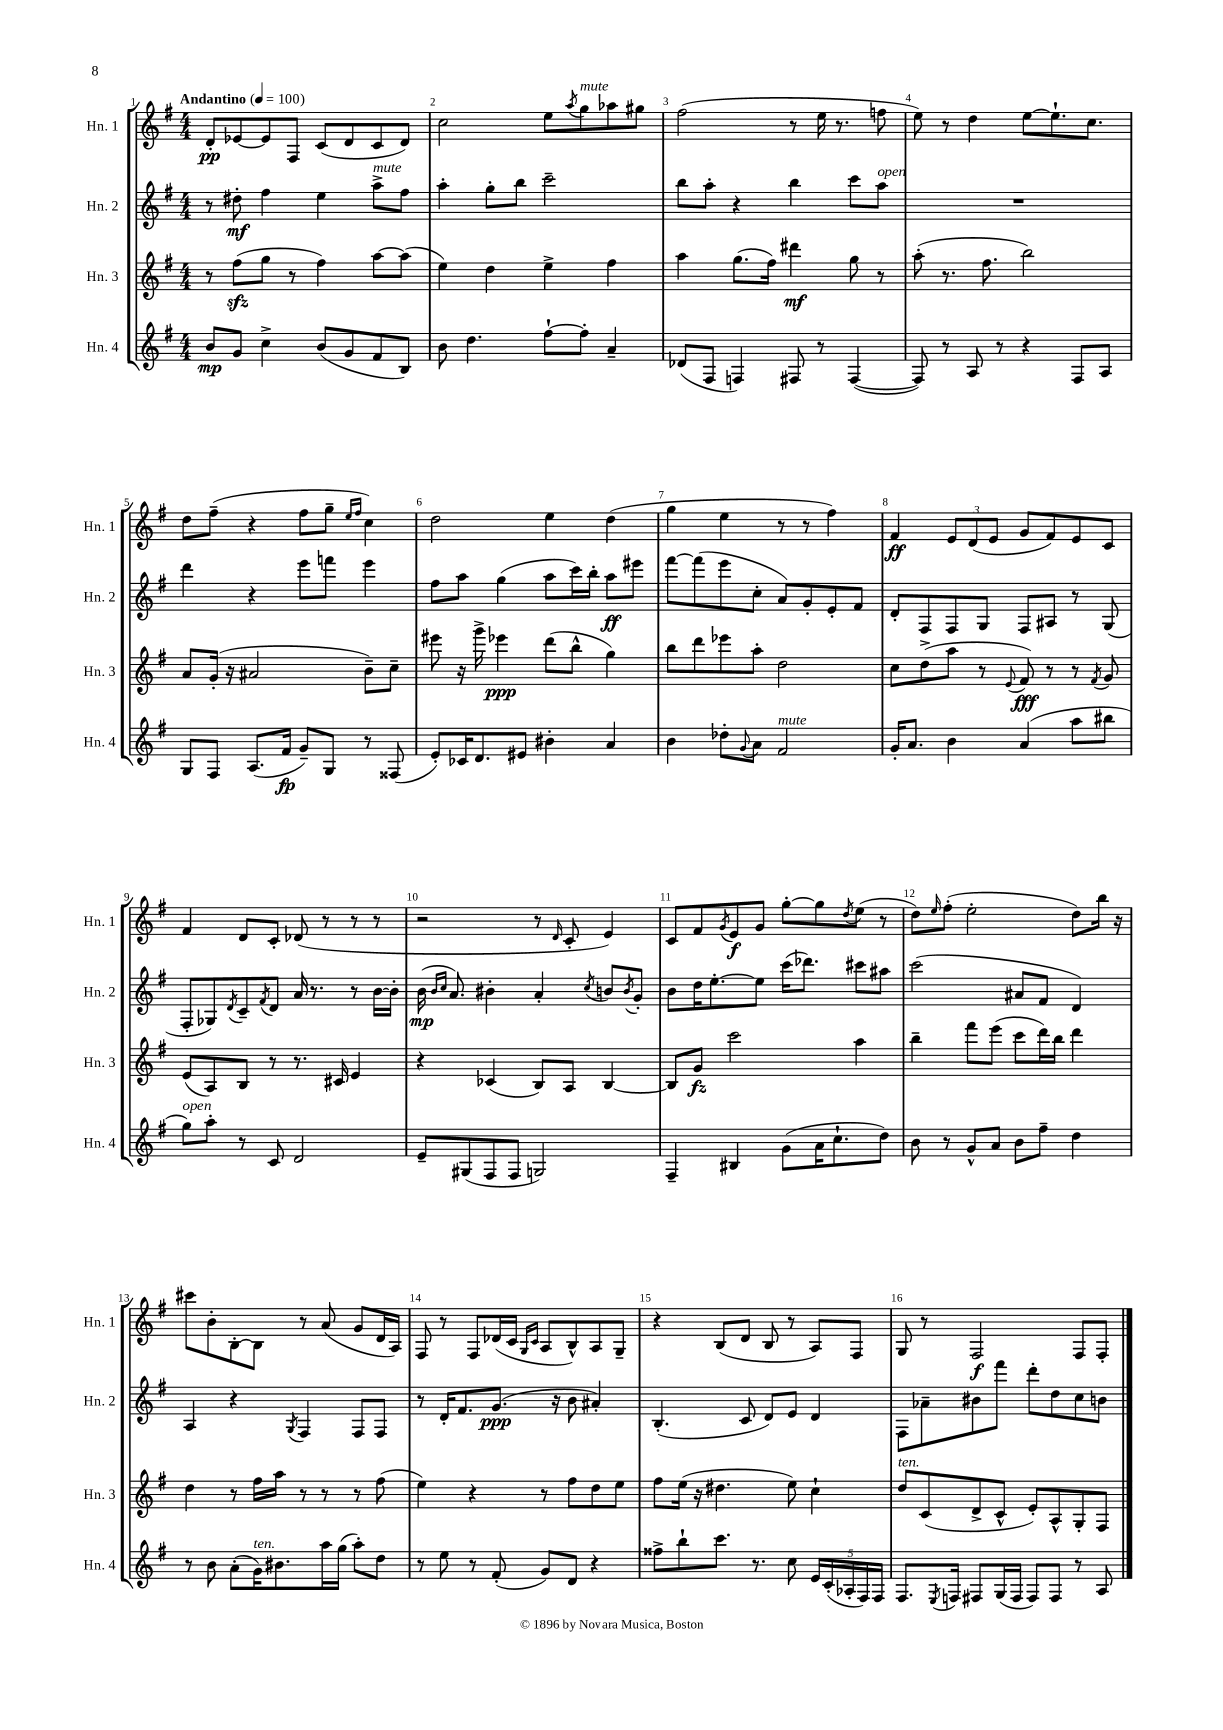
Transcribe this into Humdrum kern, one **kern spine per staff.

**kern	**dynam	**kern	**dynam	**kern	**dynam	**kern	**dynam
*part4	*part4	*part3	*part3	*part2	*part2	*part1	*part1
*staff4	*staff4	*staff3	*staff3	*staff2	*staff2	*staff1	*staff1
*I"Hn. 4	*	*I"Hn. 3	*	*I"Hn. 2	*	*I"Hn. 1	*
*I'Hn. 4	*	*I'Hn. 3	*	*I'Hn. 2	*	*I'Hn. 1	*
*clefG2	*	*clefG2	*	*clefG2	*	*clefG2	*
*k[f#]	*	*k[f#]	*	*k[f#]	*	*k[f#]	*
*M4/4	*	*M4/4	*	*M4/4	*	*M4/4	*
*MM100	*	*MM100	*	*MM100	*	*MM100	*
=1	=1	=1	=1	=1	=1	=1	=1
!	!	!	!	!	!	!LO:TX:a:B:t=Andantino	!
8b/L	mp	8r	.	8r	.	8d'/L	pp
8g/J	.	(8ff#zz\L	.	8dd#X'\	mf	[8e-X/	.
4cc^\	.	8gg\J	.	4ff#\	.	8e-/]	.
.	.	8r	.	.	.	8F#/J	.
(8b/L	.	4ff#\)	.	4ee\	.	(8c/L	.
8g/	.	.	.	.	.	8d/	.
!	!	!	!	!LO:TX:a:i:t=mute	!	!	!
8f#/	.	[8aa\L	.	8aa^\L	.	8c/	.
8B/J)	.	(8aa\J]	.	8ff#\J	.	8d/J)	.
=2	=2	=2	=2	=2	=2	=2	=2
8b\	.	4ee\)	.	4aa'\	.	2cc\	.
4.dd\	.	.	.	.	.	.	.
.	.	4dd\	.	8gg'\L	.	.	.
.	.	.	.	8bb\J	.	.	.
[8ff#`\L	.	4ee^\	.	2ccc~\	.	8ee\L	.
.	.	.	.	.	.	8qaa/	.
!	!	!	!	!	!	!LO:TX:a:i:t=mute	!
8ff#'\J]	.	.	.	.	.	8gg\	.
4a~/	.	4ff#\	.	.	.	8aa-X\	.
.	.	.	.	.	.	8gg#X\J	.
=3	=3	=3	=3	=3	=3	=3	=3
(8d-X/L	.	4aa\	.	8bb\L	.	(2ff#\	.
8F#/J	.	.	.	8aa'\J	.	.	.
4Fn/)	.	(8.gg\L	.	4r	.	.	.
.	.	16ff#\Jk)	.	.	.	.	.
8F#X/	.	4ddd#X\	mf	4bb\	.	8r	.
8r	.	.	.	.	.	16ee\	.
.	.	.	.	.	.	8.r	.
([4F#/	.	8gg\	.	8ccc\L	.	.	.
!	!	!	!	!LO:TX:a:i:t=open	!	!	!
.	.	8r	.	8aa\J	.	8ffn\	.
=4	=4	=4	=4	=4	=4	=4	=4
8F#/])	.	(8aa'\	.	1r	.	8ee\)	.
8r	.	8.r	.	.	.	8r	.
8A/	.	.	.	.	.	4dd\	.
.	.	8.ff#\	.	.	.	.	.
8r	.	.	.	.	.	.	.
4r	.	2bb\)	.	.	.	[8ee\L	.
.	.	.	.	.	.	8.ee`\]	.
8F#/L	.	.	.	.	.	.	.
.	.	.	.	.	.	8.cc\J	.
8A/J	.	.	.	.	.	.	.
!!LO:LB:g=z
=5	=5	=5	=5	=5	=5	=5	=5
8G/L	.	8a/L	.	4ddd\	.	8dd\L	.
8F#/J	.	(16g'/Jk	.	.	.	(8ff#~\J	.
.	.	16r	.	.	.	.	.
(8.A/L	.	2a#X/	.	4r	.	4r	.
16f#/Jk	fp	.	.	.	.	.	.
8g~/L)	.	.	.	8eee\L	.	8ff#\L	.
8G/J	.	.	.	8fffn\J	.	8gg~\J	.
.	.	.	.	.	.	16qqee/LL	.
.	.	.	.	.	.	16qqff#/JJ	.
8r	.	8b~\L)	.	4eee\	.	4cc\)	.
(8F##X/	.	8cc~\J	.	.	.	.	.
=6	=6	=6	=6	=6	=6	=6	=6
8e'/L)	.	8eee#X\	.	8ff#\L	.	2dd\	.
16c-X/K	.	16r	.	8aa\J	.	.	.
8.d/	.	16ggg^\	.	.	.	.	.
.	.	4eee-X\	ppp	(4gg\	.	.	.
8e#X/J	.	.	.	.	.	.	.
4b#X'\	.	(8ddd\L	.	8aa\L	.	4ee\	.
.	.	8bb^^\J	.	16ccc\L)	.	.	.
.	.	.	.	16bb'\JJ	.	.	.
4a/	.	4gg\)	.	8aa\L	ff	(4dd\	.
.	.	.	.	8eee#X\J	.	.	.
=7	=7	=7	=7	=7	=7	=7	=7
4b\	.	8bb\L	.	[8fff#\L	.	4gg\	.
.	.	8ddd\	.	(8fff#\]	.	.	.
8dd-X'\L	.	8eee-X\	.	8eee\	.	4ee\	.
8qqg/	.	.	.	.	.	.	.
8a\J	.	8aa'\J	.	8cc'\J	.	.	.
!LO:TX:a:i:t=mute	!	!	!	!	!	!	!
2f#/	.	2dd\	.	8a/L)	.	8r	.
.	.	.	.	8g'/	.	8r	.
.	.	.	.	8e'/	.	4ff#\)	.
.	.	.	.	8f#/J	.	.	.
=8	=8	=8	=8	=8	=8	=8	=8
16g'/KL	.	8cc\L	.	8d'/L	.	4f#/	ff
8.a/J	.	.	.	.	.	.	.
.	.	(8dd^\	.	8F#/	.	.	.
4b\	.	8aa\J	.	8F#/	.	12e/L	.
.	.	.	.	.	.	(12d/	.
.	.	8r	.	8G/J	.	.	.
.	.	.	.	.	.	12e/J	.
.	.	8qqe/	.	.	.	.	.
(4a/	.	8f#/)	fff	8F#/L	.	8g/L	.
.	.	8r	.	8A#X/J	.	8f#/)	.
8aa\L	.	8r	.	8r	.	8e/	.
.	.	8qf#/	.	.	.	.	.
8bb#X\J	.	8g/	.	(8G/	.	8c/J	.
!!LO:LB:g=z
=9	=9	=9	=9	=9	=9	=9	=9
!LO:TX:a:i:t=open	!	!	!	!	!	!	!
8gg\L)	.	(8e/L	.	8F#'/L	.	4f#/	.
8aa'\J	.	8A/)	.	8G-X/)	.	.	.
.	.	.	.	8qd/	.	.	.
8r	.	8B/J	.	8c~/	.	8d/L	.
.	.	.	.	8qf#/	.	.	.
8c/	.	8r	.	8d/J	.	8c'/J	.
2d/	.	8.r	.	16a/	.	(8d-X/	.
.	.	.	.	8.r	.	.	.
.	.	.	.	.	.	8r	.
.	.	16c#X/	.	.	.	.	.
.	.	4e/	.	8r	.	8r	.
.	.	.	.	[16b\LL	.	8r	.
.	.	.	.	16b'\JJ]	.	.	.
=10	=10	=10	=10	=10	=10	=10	=10
8e~/L	.	4r	.	(16b\	mp	2r	.
.	.	.	.	16qqb/LL	.	.	.
.	.	.	.	16qqcc/JJ	.	.	.
.	.	.	.	8.a/)	.	.	.
(8G#X/	.	.	.	.	.	.	.
8F#/	.	(4c-X/	.	4b#X'\	.	.	.
8F#/J	.	.	.	.	.	.	.
2Gn/)	.	8B/L)	.	4a'/	.	8r	.
.	.	.	.	.	.	16qqd/	.
.	.	8A/J	.	.	.	8c'/	.
.	.	.	.	8qcc/	.	.	.
.	.	[4B/	.	8bn/L	.	4e/)	.
.	.	.	.	8qb/	.	.	.
.	.	.	.	8g'/J	.	.	.
=11	=11	=11	=11	=11	=11	=11	=11
4F#~/	.	8B/L]	.	8b\L	.	8c/L	.
.	.	8g/J	fz	16dd\K	.	8f#/	.
.	.	.	.	[8.ee'\	.	.	.
.	.	.	.	.	.	8qg/	.
4B#X/	.	2ccc\	.	.	.	8e/	f
.	.	.	.	8ee\J]	.	8g/J	.
(8g\L	.	.	.	(16ccc\KL	.	[8gg'\L	.
.	.	.	.	8.ddd-X\J)	.	.	.
16a\K	.	.	.	.	.	8gg\]	.
8.cc`\	.	.	.	.	.	.	.
.	.	.	.	.	.	8qdd/	.
.	.	4aa\	.	8ccc#X\L	.	(8ee\J	.
8dd\J)	.	.	.	8aa#X\J	.	8r	.
=12	=12	=12	=12	=12	=12	=12	=12
8b\	.	4bb~\	.	(2ccc\	.	8dd\L)	.
.	.	.	.	.	.	16qqee/	.
8r	.	.	.	.	.	(8ff#'\J	.
8g^^/L	.	8fff#\L	.	.	.	2ee'\	.
8a/J	.	(8eee\J	.	.	.	.	.
8b\L	.	8ccc\L	.	8a#X/L	.	.	.
8ff#~\J	.	16ddd\L)	.	8f#/J	.	.	.
.	.	16bb\JJ	.	.	.	.	.
4dd\	.	4ddd\	.	4d/)	.	8dd\L)	.
.	.	.	.	.	.	16bb\Jk	.
.	.	.	.	.	.	16r	.
!!LO:LB:g=z
=13	=13	=13	=13	=13	=13	=13	=13
8r	.	4dd\	.	4A/	.	8ccc#X\L	.
8b\	.	.	.	.	.	8b'\	.
(8a'\L	.	8r	.	4r	.	[8B'\	.
!LO:TX:a:i:t=ten.	!	!	!	!	!	!	!
16g\K)	.	16ff#\LL	.	.	.	8B\J]	.
8.b#X\	.	16aa\JJ	.	.	.	.	.
.	.	.	.	8qG/	.	.	.
.	.	8r	.	4F#/	.	8r	.
16aa\L	.	8r	.	.	.	(8a/	.
(16gg\JJ	.	.	.	.	.	.	.
8aa'\L)	.	8r	.	8F#/L	.	8g/L	.
8dd\J	.	(8ff#\	.	8F#/J	.	16d/L	.
.	.	.	.	.	.	16A/JJ)	.
=14	=14	=14	=14	=14	=14	=14	=14
8r	.	4ee\)	.	8r	.	8F#/	.
8ee\	.	.	.	16d'/KL	.	8r	.
.	.	.	.	8.f#/	.	.	.
8r	.	4r	.	.	.	8F#/L	.
(8f#'/	.	.	.	(8.g/J	ppp	(16d-X/L	.
.	.	.	.	.	.	16c/JJ	.
.	.	.	.	.	.	16qqG/LL	.
.	.	.	.	.	.	16qqc/JJ	.
8g/L)	.	8r	.	.	.	8A/L	.
.	.	.	.	16r	.	.	.
8d/J	.	8ff#\L	.	8b\	.	8B^^/)	.
4r	.	8dd\	.	4a#X'/)	.	8A/	.
.	.	8ee\J	.	.	.	8G~/J	.
=15	=15	=15	=15	=15	=15	=15	=15
8ff##X^\L	.	8ff#\L	.	(4.B'/	.	4r	.
8bb`\	.	(16ee\Jk	.	.	.	.	.
.	.	16r	.	.	.	.	.
8.ccc\J	.	4.dd#X\	.	.	.	(8B/L	.
.	.	.	.	8c/	.	8d/J	.
8.r	.	.	.	.	.	.	.
.	.	.	.	8d/L)	.	8B/	.
8cc\	.	8ee\)	.	8e/J	.	8r	.
20e/LL	.	4cc`\	.	4d/	.	8A/L)	.
(20c'/	.	.	.	.	.	.	.
20A-X'/	.	.	.	.	.	.	.
.	.	.	.	.	.	8F#/J	.
20F#/)	.	.	.	.	.	.	.
20F#/JJ	.	.	.	.	.	.	.
=16	=16	=16	=16	=16	=16	=16	=16
!	!	!LO:TX:a:i:t=ten.	!	!	!	!	!
8.F#/L	.	8dd/L	.	8F#\L	.	8G/	.
.	.	(8c/	.	8a-X~\	.	8r	.
8qE/	.	.	.	.	.	.	.
16Fn/Jk	.	.	.	.	.	.	.
8F#X/L	.	8d^/	.	8b#X\	.	2F#/	f
(16G/L	.	8c^^/J	.	8fff#\J	.	.	.
16F#/JJ	.	.	.	.	.	.	.
8F#/L)	.	8e'/L)	.	8ddd'\L	.	.	.
8F#/J	.	8A^^/	.	8dd\	.	.	.
8r	.	8G'/	.	8cc\	.	8F#/L	.
8A/	.	8F#/J	.	8bn\J	.	8F#'/J	.
==	==	==	==	==	==	==	==
*-	*-	*-	*-	*-	*-	*-	*-
